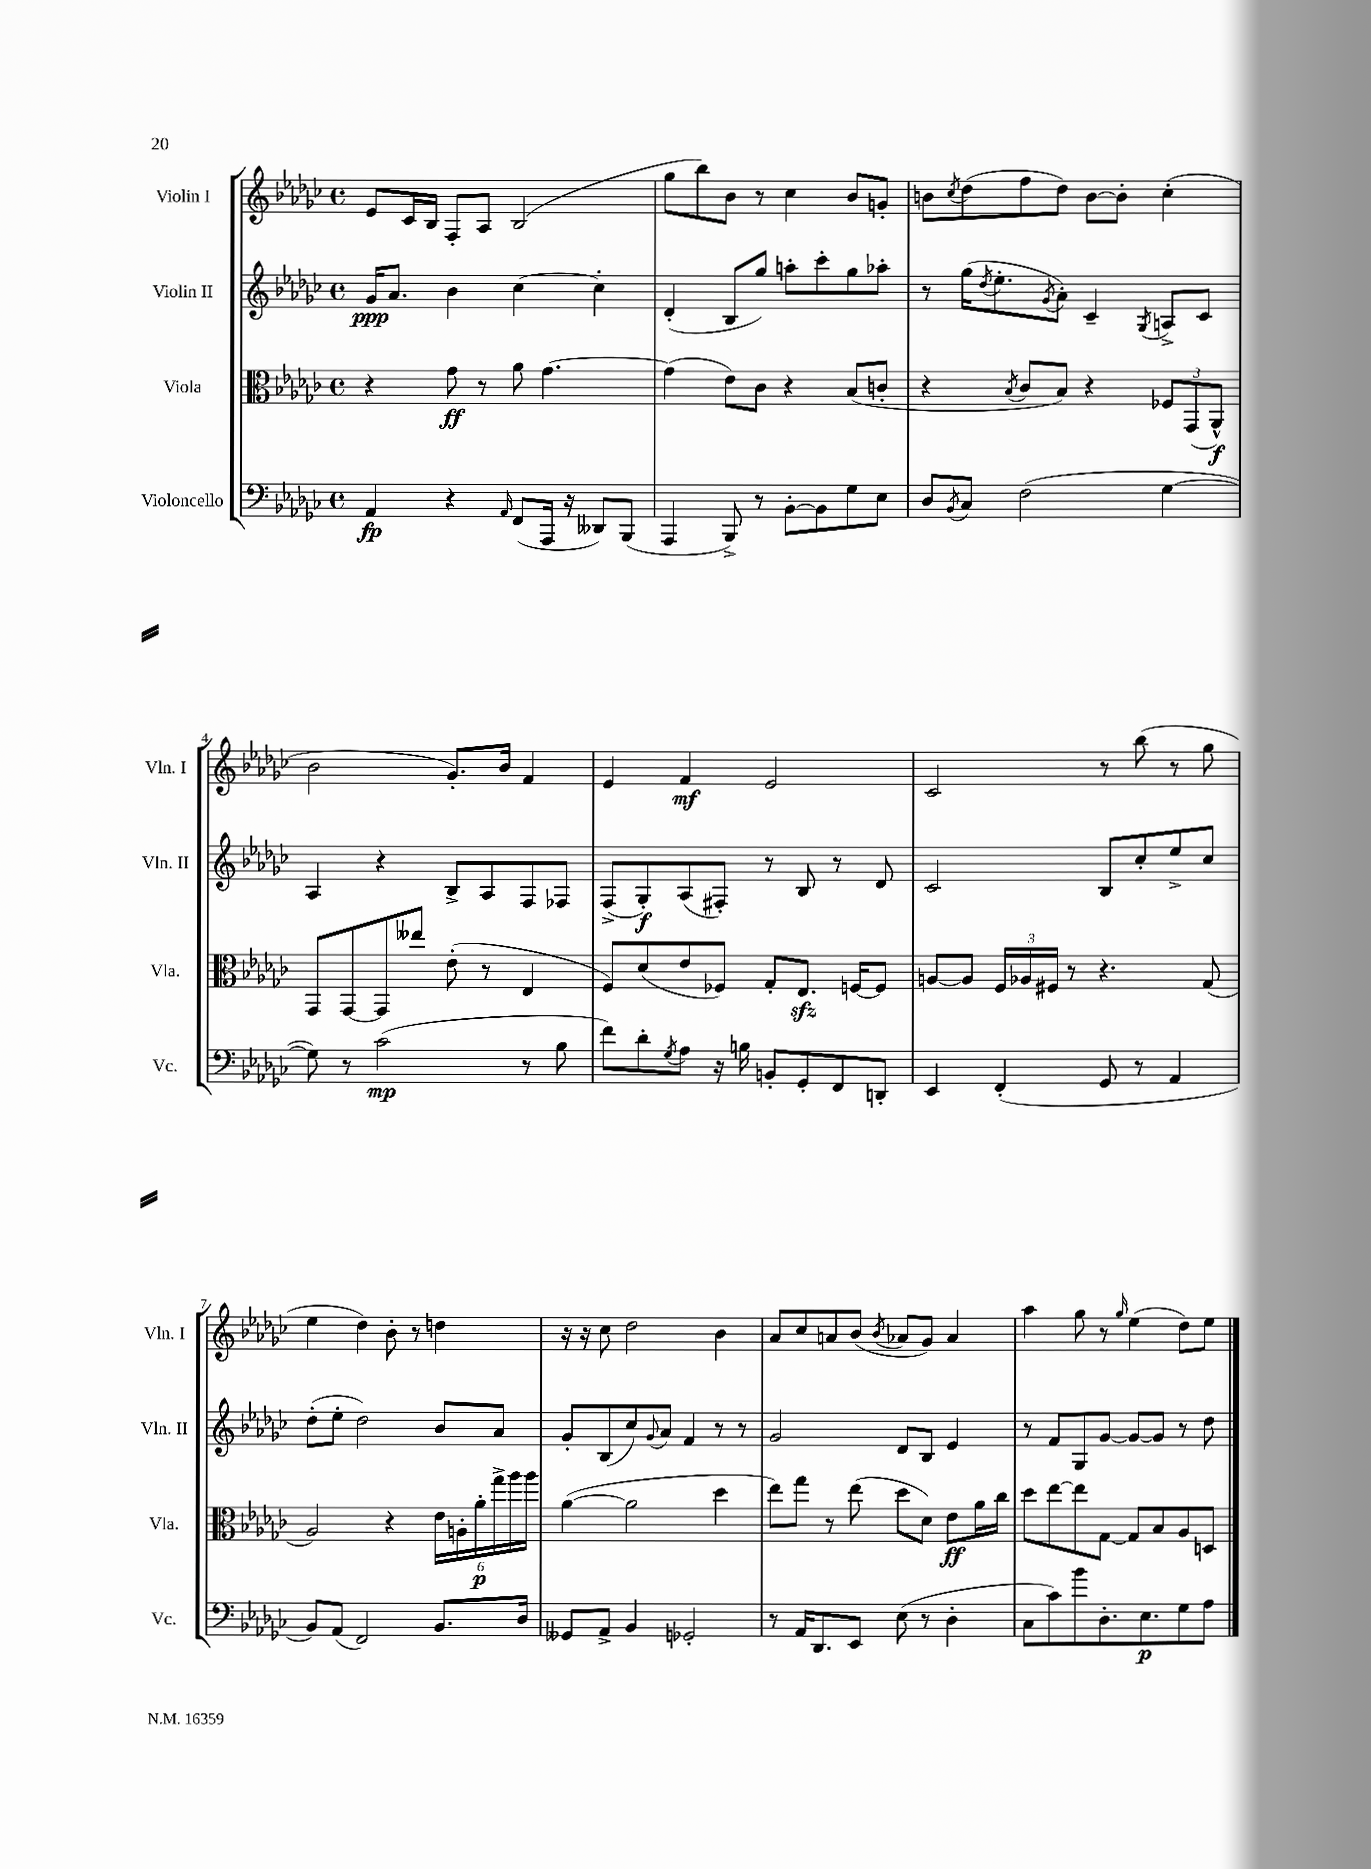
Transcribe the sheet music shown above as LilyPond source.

<<
\new StaffGroup <<
\new Staff = "s0" \with { instrumentName = "Violin I" shortInstrumentName = "Vln. I" } {
    \clef treble \key ges \major \defaultTimeSignature \time 4/4
    ees'8 ces'16 bes16 f8-. aes8 bes2( |
    ges''8 bes''8) bes'8 r8 ces''4 bes'8 g'8-. |
    b'8 \acciaccatura { ces''8 } des''8( f''8 des''8) b'8~ b'8-. ces''4-.( |
    bes'2 ges'8.-.) bes'16 f'4 |
    ees'4 f'4\mf ees'2 |
    ces'2 r8 bes''8( r8 ges''8 |
    ees''4 des''4) bes'8-. r8 d''4 |
    r16 r16 ces''8 des''2 bes'4 |
    aes'8 ces''8 a'8 bes'8( \acciaccatura { bes'8 } aes'8 ges'8) aes'4 |
    aes''4 ges''8 r8 \grace { ges''16 } ees''4( des''8) ees''8 \bar "|." |
}
\new Staff = "s1" \with { instrumentName = "Violin II" shortInstrumentName = "Vln. II" } {
    \clef treble \key ges \major \defaultTimeSignature \time 4/4
    ges'16\ppp aes'8. bes'4 ces''4~ ces''4-. |
    des'4-.( bes8 ges''8) a''8-. ces'''8-. ges''8 aes''8-. |
    r8 ges''16( \acciaccatura { des''8 } ees''8.-. \acciaccatura { ges'8 } aes'8-.) ces'4-- \acciaccatura { ges8 } a8-> ces'8 |
    aes4 r4 bes8-> aes8 f8 fes8 |
    f8->( ges8-.\f) aes8( fis8-.) r8 bes8 r8 des'8 |
    ces'2 bes8 ces''8-. ees''8-> ces''8 |
    des''8-.( ees''8-. des''2) bes'8 aes'8 |
    ges'8-. bes8( ces''8) \appoggiatura { ges'8 } aes'8 f'4 r8 r8 |
    ges'2 des'8 bes8 ees'4 |
    r8 f'8 ges8 ges'8~ ges'8~ ges'8 r8 des''8 \bar "|." |
}
\new Staff = "s2" \with { instrumentName = "Viola" shortInstrumentName = "Vla." } {
    \clef alto \key ges \major \defaultTimeSignature \time 4/4
    r4 ges'8\ff r8 aes'8 ges'4.~ |
    ges'4( ees'8) ces'8 r4 bes8( c'8-. |
    r4 \acciaccatura { bes8 } ces'8 bes8) r4 \tuplet 3/2 { fes8 ges,8( aes,8-^\f) } |
    ges,8 ges,8~ ges,8 eeses''8 ees'8-.( r8 ees4 |
    f8) des'8( ees'8 fes8) ges8-. ees8.\sfz f16~ f8 |
    a8~ a8 \tuplet 3/2 { f16 aes16 fis16 } r8 r4. ges8( |
    aes2) r4 \tuplet 6/4 { ees'16 a16-. aes'16-.\p ges''16-> aes''16 aes''16 } |
    aes'4~( aes'2 des''4 |
    ees''8) ges''8 r8 ees''8( des''8 des'8) ees'8\ff aes'16 ces''16 |
    des''8 ees''8~ ees''8 ges8~ ges8 bes8 aes8 d8 \bar "|." |
}
\new Staff = "s3" \with { instrumentName = "Violoncello" shortInstrumentName = "Vc." } {
    \clef bass \key ges \major \defaultTimeSignature \time 4/4
    aes,4\fp r4 \grace { aes,16 } f,8( aes,,16 r16 deses,8) bes,,8( |
    aes,,4 bes,,8->) r8 bes,8~-. bes,8 ges8 ees8 |
    des8 \acciaccatura { bes,8 } ces8 f2( ges4~ |
    ges8) r8 ces'2\mp( r8 bes8 |
    f'8) des'8-. \acciaccatura { ges8 } aes8 r16 b16 b,8-. ges,8-. f,8 d,8-. |
    ees,4 f,4-.( ges,8 r8 aes,4 |
    bes,8) aes,8( f,2) bes,8. des16 |
    geses,8 aes,8-> bes,4 ges,2-. |
    r8 aes,16 des,8. ees,8 ees8( r8 des4-. |
    ces8 ces'8) bes'8 des8.-. ees8.\p ges8 aes8 \bar "|." |
}
>>
>>
